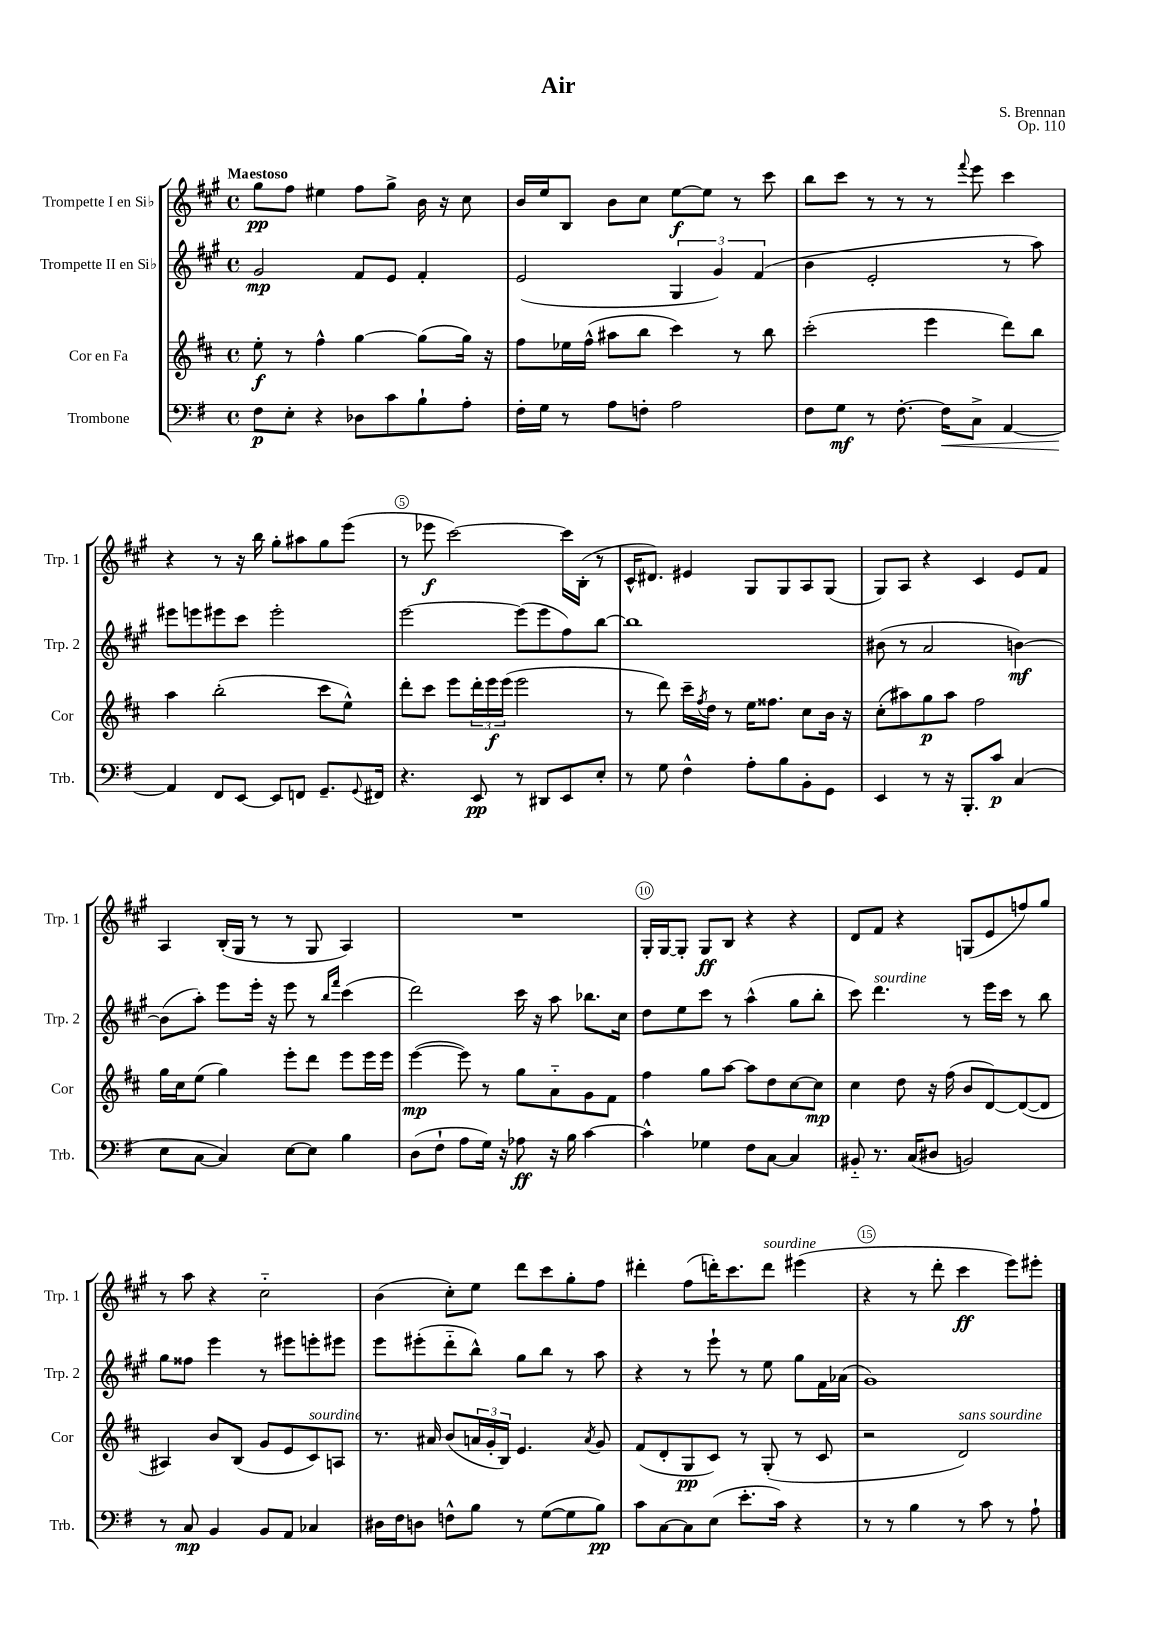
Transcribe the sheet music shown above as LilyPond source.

\header { title = "Air" composer = "S. Brennan" opus = "Op. 110" }
<<
\new StaffGroup <<
\new Staff = "s0" \with { instrumentName = "Trompette I en Sib" shortInstrumentName = "Trp. 1" } {
    \clef treble \key a \major \defaultTimeSignature \time 4/4 \tempo "Maestoso"
    gis''8\pp fis''8 eis''4 fis''8 gis''8-> b'16 r16 cis''8 |
    b'16 e''16 b8 b'8 cis''8 e''8~\f e''8 r8 cis'''8 |
    b''8 cis'''8 r8 r8 r8 \appoggiatura { fis'''8 } e'''8 cis'''4 |
    r4 r8 r16 b''16 gis''8-. ais''8 gis''8 e'''8( |
    r8 ees'''8\f cis'''2~) cis'''16 b16-.( r8 |
    cis'16-^ dis'8.) eis'4 gis8 gis8 a8 gis8( |
    gis8) a8 r4 cis'4 e'8 fis'8 |
    a4 b16-.( gis16 r8 r8 gis8 a4) |
    R1 |
    gis16-. gis16~ gis8-. gis8\ff b8 r4 r4 |
    d'8 fis'8 r4 g8( e'8 f''8) gis''8 |
    r8 a''8 r4 cis''2-_ |
    b'4( cis''8-.) e''8 d'''8 cis'''8 gis''8-. fis''8 |
    dis'''4-. fis''8( d'''16-.) cis'''8. d'''8^\markup { \italic "sourdine" } eis'''4( |
    r4 r8 d'''8-. cis'''4\ff e'''8) eis'''8-. \bar "|." |
}
\new Staff = "s1" \with { instrumentName = "Trompette II en Sib" shortInstrumentName = "Trp. 2" } {
    \clef treble \key a \major \defaultTimeSignature \time 4/4
    gis'2\mp fis'8 e'8 fis'4-. |
    e'2( \tuplet 3/2 { gis4 gis'4) fis'4( } |
    b'4 e'2-. r8 a''8) |
    eis'''8 e'''8 eis'''8 cis'''8 eis'''2-. |
    e'''2~ e'''8( e'''8 fis''8) b''8~ |
    b''1 |
    bis'8( r8 a'2 b'4~\mf) |
    b'8( a''8-.) e'''8 e'''16-. r16 e'''8 r8 \grace { b''16 fis'''16 } cis'''4( |
    d'''2) cis'''16 r16 a''8 bes''8. cis''16 |
    d''8 e''8 cis'''8 r8 a''4-^( gis''8 b''8-. |
    cis'''8) d'''4.^\markup { \italic "sourdine" } r8 e'''16 cis'''16 r8 b''8 |
    gis''8 fisis''8 e'''4 r8 eis'''8 e'''8-. eis'''8 |
    e'''8 eis'''8-.( d'''8-_ b''8-^) gis''8 b''8 r8 a''8 |
    r4 r8 e'''8-! r8 e''8 gis''8 fis'16 aes'16( |
    gis'1) \bar "|." |
}
\new Staff = "s2" \with { instrumentName = "Cor en Fa" shortInstrumentName = "Cor" } {
    \clef treble \key d \major \defaultTimeSignature \time 4/4
    e''8-.\f r8 fis''4-^ g''4~ g''8( g''16) r16 |
    fis''8 ees''16 fis''16-^( ais''8 b''8 cis'''4) r8 b''8 |
    cis'''2-.( e'''4 d'''8) b''8 |
    a''4 b''2-.( cis'''8 e''8-^) |
    d'''8-. cis'''8 e'''8 \tuplet 3/2 { d'''16-. e'''16\f e'''16( } e'''2 |
    r8 d'''8) cis'''16-- \acciaccatura { fis''8 } d''16 r8 e''16 fisis''8. cis''8 b'16 r16 |
    cis''8-.( ais''8) g''8\p ais''8 fis''2 |
    g''16 cis''16 e''8( g''4) e'''8-. d'''8 e'''8 e'''16 e'''16 |
    e'''4~\mp( e'''8) r8 g''8 a'8-_ g'8 fis'8 |
    fis''4 g''8 a''8~ a''8 d''8 cis''8~ cis''8\mp |
    cis''4 d''8 r16 fis''16( b'8 d'8~) d'8~( d'8 |
    ais4) b'8 b8( g'8 e'8 cis'8^\markup { \italic "sourdine" }) a8 |
    r8. ais'16 b'8( \tuplet 3/2 { a'16 g'16-. b16) } e'4. \acciaccatura { a'8 } g'8 |
    fis'8( d'8-. g8\pp cis'8) r8 g8-.( r8 cis'8 |
    r2 d'2^\markup { \italic "sans sourdine" }) \bar "|." |
}
\new Staff = "s3" \with { instrumentName = "Trombone" shortInstrumentName = "Trb." } {
    \clef bass \key g \major \defaultTimeSignature \time 4/4
    fis8\p e8-. r4 des8 c'8 b8-! a8-. |
    fis16-. g16 r8 a8 f8-. a2 |
    fis8 g8\mf r8 fis8.~-. fis16\< c8-> a,4~ |
    a,4\! fis,8 e,8~ e,8 f,8 g,8.-- \appoggiatura { g,8 } fis,16 |
    r4. e,8\pp r8 dis,8 e,8 e8-. |
    r8 g8 fis4-^ a8-. b8 b,8-. g,8 |
    e,4 r8 r16 b,,8.-. c'8\p c4( |
    e8 c8~ c4) e8~ e8 b4 |
    d8( fis8-! a8 g16) r16 aes8\ff r16 b16 c'4~ |
    c'4-^ ges4 fis8 c8~ c4 |
    bis,8-_ r8. c16( dis8 b,2) |
    r8 c8\mp b,4 b,8 a,8 ces4 |
    dis16 fis16 d8 f8-^ b8 r8 g8~( g8 b8\pp) |
    c'8 c8~ c8 e8( e'8.-. c'16) r4 |
    r8 r8 b4 r8 c'8 r8 a8-! \bar "|." |
}
>>
>>
\layout { \context { \Score \override BarNumber.break-visibility = ##(#f #t #t) barNumberVisibility = #(every-nth-bar-number-visible 5) \override BarNumber.stencil = #(make-stencil-circler 0.1 0.3 ly:text-interface::print) } }
